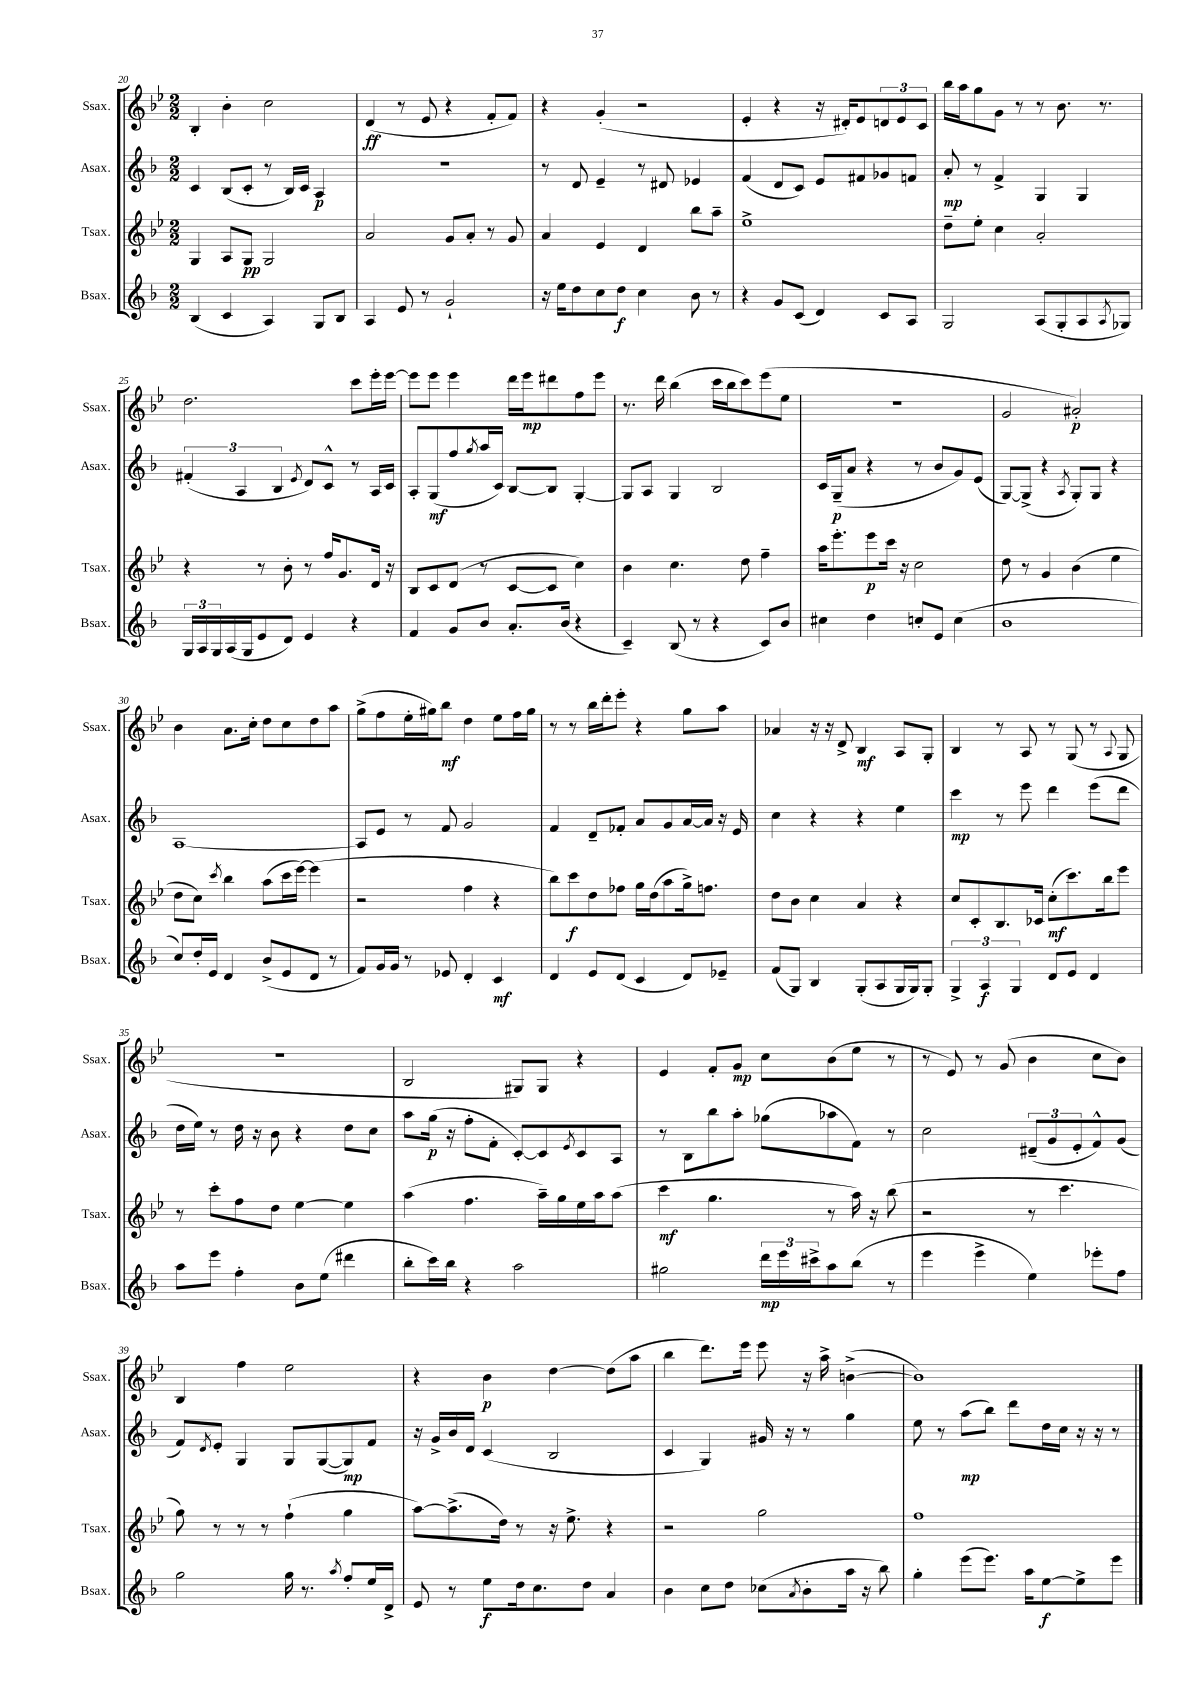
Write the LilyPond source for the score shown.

<<
\new StaffGroup <<
\new Staff = "s0" \with { instrumentName = "Ssax." shortInstrumentName = "Ssax." } {
    \clef treble \key bes \major \numericTimeSignature \time 2/2
    bes4-. bes'4-. c''2 |
    d'4\ff( r8 ees'8 r4 f'8-. f'8) |
    r4 g'4-.( r2 |
    ees'4-. r4 r16 dis'16-.) ees'8 \tuplet 3/2 { d'8 ees'8 c'8 } |
    bes''16 a''16 g''8 g'8 r8 r8 bes'8. r8. |
    d''2. c'''8 ees'''16-. ees'''16~ |
    ees'''8 ees'''8 ees'''4 d'''16 ees'''16\mp dis'''8 f''8 ees'''8 |
    r8. d'''16 bes''4( c'''16 bes''16 c'''8) ees'''8( ees''8 |
    R1 |
    g'2 ais'2-.\p) |
    bes'4 a'8. c''16-. d''8 c''8 d''8 a''8 |
    g''8->( f''8 ees''16-. gis''16) bes''8\mf d''4 ees''8 f''16 gis''16 |
    r8 r8 bes''16 d'''16-. ees'''8-. r4 g''8 a''8 |
    aes'4 r16 r16 d'8-> bes4\mf a8 g8-. |
    bes4 r8 a8 r8 g8( r8 \appoggiatura { a8 } g8 |
    R1 |
    bes2 gis8) gis8 r4 |
    ees'4 f'8-. g'8\mp c''8 bes'8( ees''8 r8 |
    r8 ees'8) r8 g'8( bes'4 c''8 bes'8) |
    bes4 f''4 ees''2 |
    r4 bes'4\p d''4~ d''8( a''8 |
    bes''4 d'''8.) ees'''16 ees'''8 r16 a''16-> b'4~->( |
    b'1) \bar "|." |
}
\new Staff = "s1" \with { instrumentName = "Asax." shortInstrumentName = "Asax." } {
    \clef treble \key f \major \numericTimeSignature \time 2/2
    c'4 bes8( c'8-. r8 bes16) c'16 a4\p |
    R1 |
    r8 d'8 e'4-- r8 dis'8 ees'4 |
    f'4( d'8 c'8) e'8 fis'8 ges'8 f'8 |
    a'8-.\mp r8 f'4-> g4 g4 |
    \tuplet 3/2 { fis'4-.( a4 bes4 } \acciaccatura { e'8 } d'8) c'8-^ r8 a16 c'16 |
    a8-. g8\mf( f''8 \acciaccatura { g''8 } a''16 c'16) bes8~ bes8 g4~-. |
    g8 a8 g4 bes2 |
    c'16 g16--\p( a'8 r4 r8 bes'8 g'8) e'8( |
    g8~) g8->( r4 \acciaccatura { a8 } g8-.) g8 r4 |
    a1~ |
    a8 e'8 r8 f'8 g'2 |
    f'4 d'8-- fes'8-. a'8 g'8 a'16~ a'16 r16 e'16 |
    c''4 r4 r4 e''4 |
    c'''4\mp r8 e'''8 d'''4 e'''8( d'''8 |
    d''16 e''16) r8 d''16 r16 bes'8 r4 d''8 c''8 |
    a''8 g''16\p( r16 f''8-. f'8-. c'8~-.) c'8 \acciaccatura { e'8 } c'8 a8 |
    r8 bes8 bes''8 a''8-. ges''8( aes''8 f'8) r8 |
    c''2 \tuplet 3/2 { dis'8--( g'8 e'8-. } f'8-^) g'8( |
    f'8) \acciaccatura { d'8 } e'8-. g4 g8 g8~( g8\mp) f'8 |
    r16 g'16-> bes'16 d'16 c'4( bes2 |
    c'4 g4) gis'16 r16 r8 g''4 |
    e''8 r8 a''8\mp( bes''8) d'''8 d''16 c''16 r16 r16 r8 \bar "|." |
}
\new Staff = "s2" \with { instrumentName = "Tsax." shortInstrumentName = "Tsax." } {
    \clef treble \key bes \major \numericTimeSignature \time 2/2
    g4 a8 g8\pp g2 |
    a'2 g'8 a'8-. r8 g'8 |
    a'4 ees'4 d'4 bes''8 a''8-- |
    ees''1-> |
    d''8-- ees''8-. c''4 a'2-. |
    r4 r8 bes'8-. r8 f''16 g'8. d'16 r16 |
    bes8 c'8 d'8( r8 c'8~ c'8 c''4) |
    bes'4 c''4. d''8 f''4-- |
    a''16 ees'''8.-. ees'''8\p c'''16 r16 c''2 |
    d''8 r8 g'4 bes'4( ees''4 |
    d''8 c''8) \acciaccatura { c'''8 } bes''4 a''8( c'''16 ees'''16~) ees'''4( |
    r2 f''4 r4 |
    bes''8) c'''8\f d''8 fes''8 g''16 d''16( a''8 g''16->) f''8. |
    d''8 bes'8 c''4 a'4 r4 |
    c''8 c'8-. bes8. ces'16 c''8-.\mf( c'''8.) bes''16 ees'''8 |
    r8 c'''8-. f''8 d''8 ees''4~ ees''4 |
    a''4( f''4. a''16--) g''16 ees''16 a''16 a''8( |
    c'''4\mf g''4. r8 a''16) r16 bes''8( |
    r2 r8 c'''4. |
    g''8) r8 r8 r8 f''4-!( g''4 |
    a''8~) a''8.->( d''16) r8 r16 ees''8.-> r4 |
    r2 g''2 |
    f''1 \bar "|." |
}
\new Staff = "s3" \with { instrumentName = "Bsax." shortInstrumentName = "Bsax." } {
    \clef treble \key f \major \numericTimeSignature \time 2/2
    bes4( c'4 a4) g8 bes8 |
    a4 e'8 r8 g'2-! |
    r16 e''16 d''8 c''8 d''8\f c''4 bes'8 r8 |
    r4 g'8 c'8( d'4) c'8 a8 |
    g2 a8( g8-. a8 \acciaccatura { a8 } ges8) |
    \tuplet 3/2 { g16 a16 g16 } a16( g16 e'8 d'8) e'4 r4 |
    f'4 g'8 bes'8 a'8.-. bes'16( r4 |
    c'4--) bes8( r8 r4 c'8) bes'8 |
    cis''4 d''4 c''8-. e'8 c''4( |
    bes'1 |
    c''8) d''16-. e'16 d'4 bes'8->( e'8 d'8 r8 |
    f'8) g'16 g'16 r8 ees'8 d'4-. c'4\mf |
    d'4 e'8 d'8( c'4 d'8) ees'8-- |
    f'8( g8) bes4 g8-.( a8 g16 g16) g8-. |
    \tuplet 3/2 { g4-> a4\f g4 } d'8 e'8 d'4 |
    a''8 e'''8 f''4-. bes'8 e''8( dis'''4 |
    bes''8-. c'''16) bes''16 r4 a''2 |
    gis''2 \tuplet 3/2 { d'''16\mp e'''16 cis'''16-> } a''8 bes''8( r8 |
    e'''4 e'''4-> e''4) ees'''8-. f''8 |
    g''2 g''16 r8. \acciaccatura { a''8 } f''8-. e''16 d'16-> |
    e'8 r8 e''8\f d''16 c''8. d''8 a'4 |
    bes'4 c''8 d''8 ces''8( \acciaccatura { a'8 } bes'8-. a''16 r16 bes''8) |
    g''4-. e'''8( e'''8.) a''16 e''8~\f e''8-> e'''8 \bar "|." |
}
>>
>>
\layout { \context { \Score currentBarNumber = #20 } }
